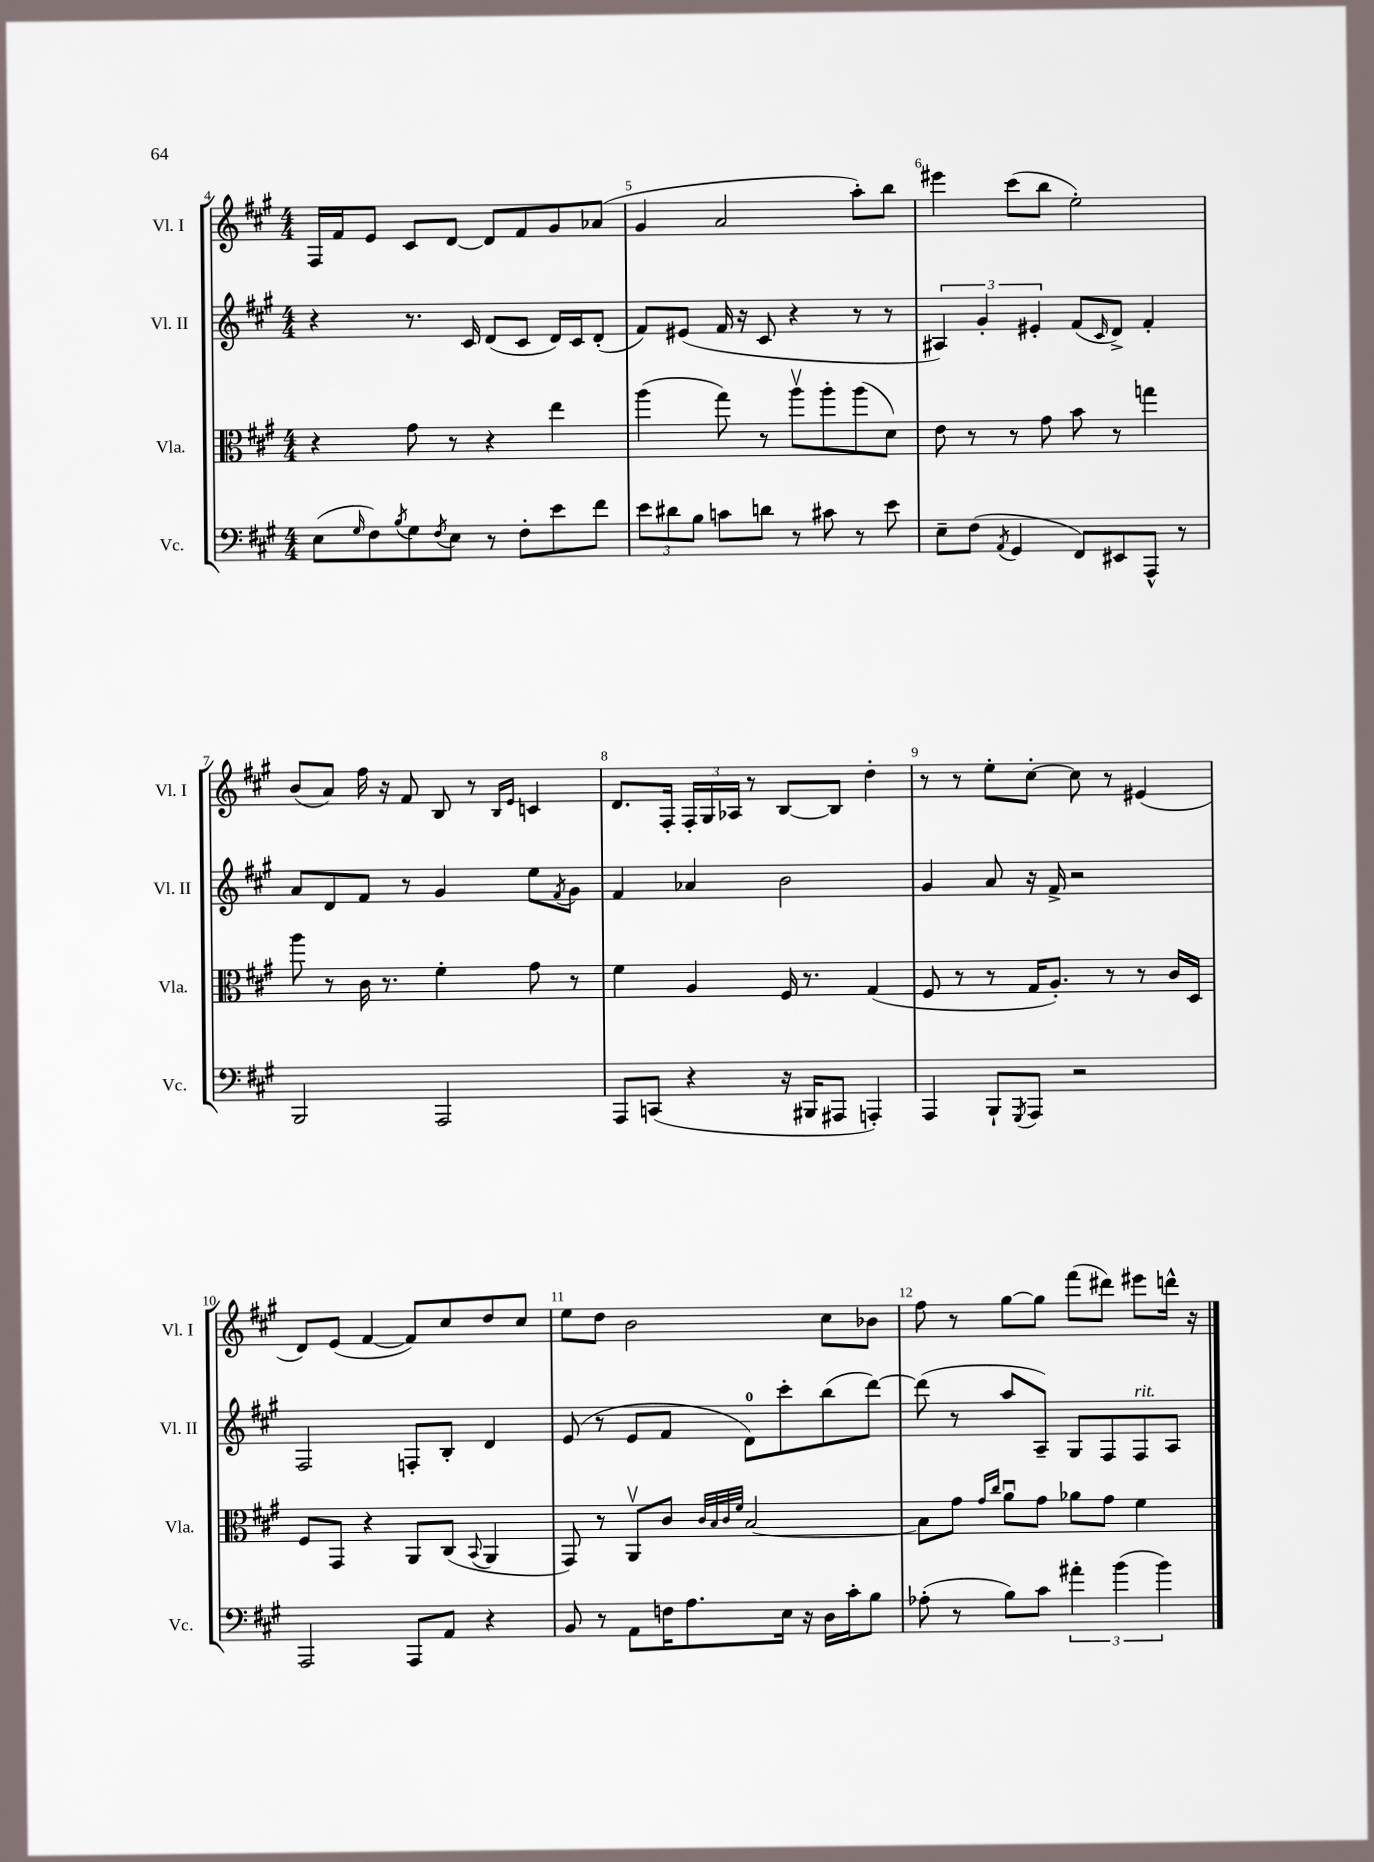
<<
\new StaffGroup <<
\new Staff = "s0" \with { instrumentName = "Vl. I" shortInstrumentName = "Vl. I" } {
    \clef treble \key a \major \numericTimeSignature \time 4/4
    fis16 fis'16 e'8 cis'8 d'8~ d'8 fis'8 gis'8 aes'8( |
    gis'4 a'2 a''8-.) b''8 |
    eis'''4 cis'''8( b''8 e''2-.) |
    b'8( a'8) fis''16 r16 fis'8 b8 r8 \grace { b16 e'16 } c'4 |
    d'8. fis16-. \tuplet 3/2 { fis16-. gis16 aes16 } r8 b8~ b8 d''4-. |
    r8 r8 e''8-. cis''8~-. cis''8 r8 eis'4( |
    d'8) e'8( fis'4~ fis'8) cis''8 d''8 cis''8 |
    e''8 d''8 b'2 cis''8 bes'8 |
    fis''8 r8 gis''8~ gis''8 fis'''8( dis'''8) eis'''8 d'''16-^ r16 \bar "|." |
}
\new Staff = "s1" \with { instrumentName = "Vl. II" shortInstrumentName = "Vl. II" } {
    \clef treble \key a \major \numericTimeSignature \time 4/4
    r4 r8. cis'16 d'8( cis'8 d'16) cis'16 d'8-.( |
    fis'8) eis'8( fis'16 r16 cis'8 r4 r8 r8 |
    \tuplet 3/2 { ais4) gis'4-. eis'4-. } fis'8( \grace { cis'16 } d'8->) fis'4-. |
    a'8 d'8 fis'8 r8 gis'4 e''8 \acciaccatura { fis'8 } gis'8 |
    fis'4 aes'4 b'2 |
    gis'4 a'8 r16 fis'16-> r2 |
    fis2 f8-. b8-. d'4 |
    e'8( r8 e'8 fis'8 d'8-0) cis'''8-. b''8( d'''8~) |
    d'''8( r8 a''8 a8--) gis8 fis8 fis8^\markup { \italic "rit." } a8 \bar "|." |
}
\new Staff = "s2" \with { instrumentName = "Vla." shortInstrumentName = "Vla." } {
    \clef alto \key a \major \numericTimeSignature \time 4/4
    r4 gis'8 r8 r4 e''4 |
    a''4( gis''8) r8 a''8\upbow a''8-. a''8( d'8) |
    e'8 r8 r8 gis'8 b'8 r8 g''4 |
    a''8 r8 cis'16 r8. fis'4-. gis'8 r8 |
    fis'4 a4 fis16 r8. gis4( |
    fis8 r8 r8 gis16 a8.-.) r8 r8 cis'16 d16 |
    fis8 gis,8 r4 a,8 cis8( \appoggiatura { b,8 } a,4 |
    gis,8) r8 a,8\upbow cis'8 \grace { cis'32 b32 cis'32 fis'32 } b2~ |
    b8 gis'8 \grace { gis'16 cis''16 } a'8\downbow gis'8 aes'8 gis'8 fis'4 \bar "|." |
}
\new Staff = "s3" \with { instrumentName = "Vc." shortInstrumentName = "Vc." } {
    \clef bass \key a \major \numericTimeSignature \time 4/4
    e8( \grace { gis16 } fis8) \acciaccatura { b8 } gis8 \acciaccatura { fis8 } e8 r8 fis8-. e'8 fis'8 |
    \tuplet 3/2 { e'8 dis'8 b8 } c'8 d'8 r8 cis'8 r8 e'8 |
    e8-- fis8( \acciaccatura { a,8 } gis,4 fis,8) eis,8 a,,8-^ r8 |
    b,,2 a,,2 |
    a,,8 c,8( r4 r16 bis,,16 ais,,8 a,,4-.) |
    a,,4 b,,8-! \acciaccatura { gis,,8 } a,,8 r2 |
    a,,2 a,,8 a,8 r4 |
    b,8 r8 a,8 f16 a8. e16 r16 d16 cis'16-. b8 |
    aes8-.( r8 b8) cis'8 \tuplet 3/2 { ais'4-. b'4( b'4) } \bar "|." |
}
>>
>>
\layout { \context { \Score currentBarNumber = #4 \override BarNumber.break-visibility = ##(#f #t #t) barNumberVisibility = #all-bar-numbers-visible } }
